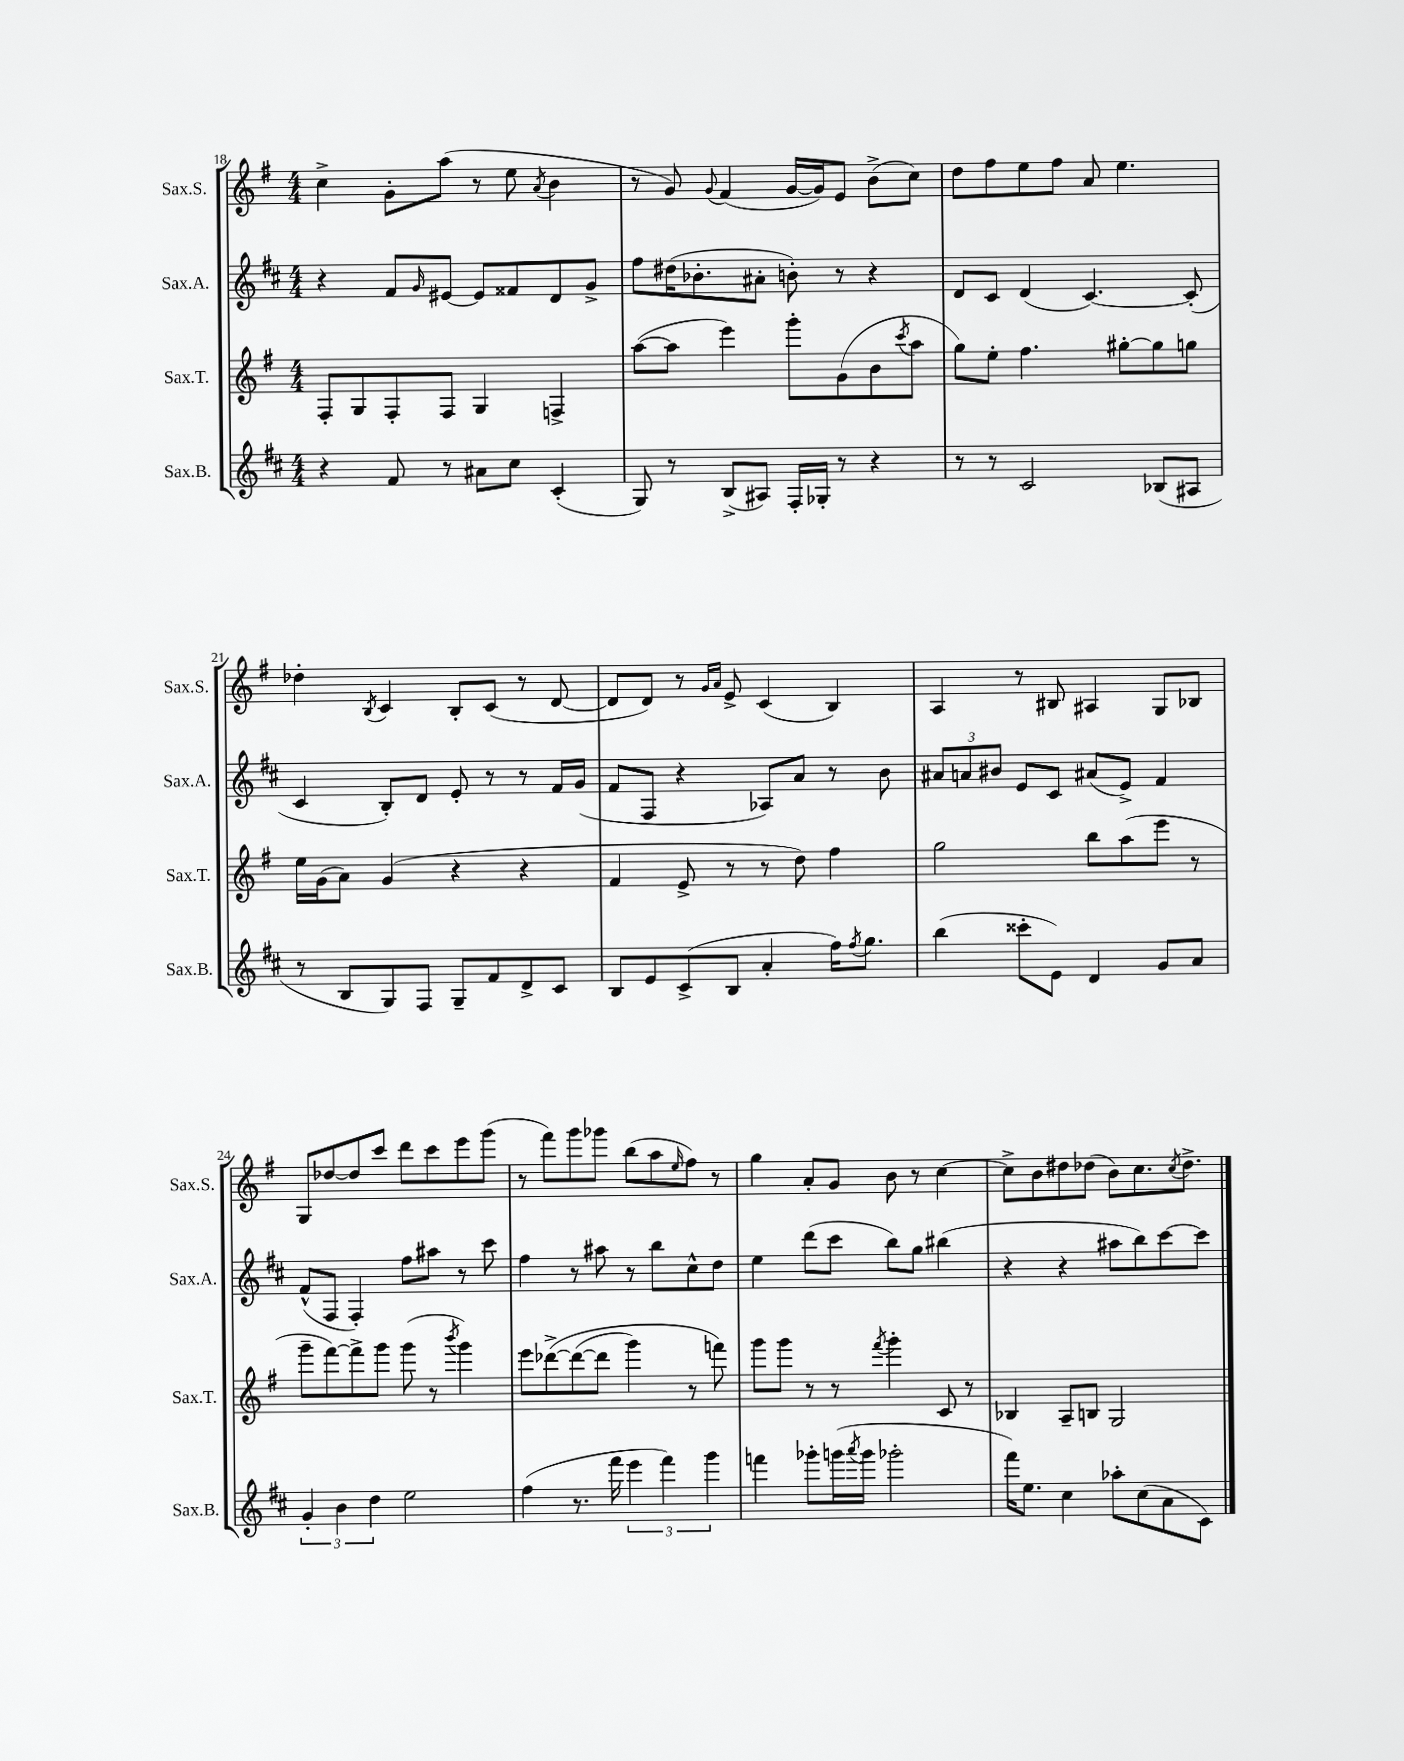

**kern	**kern	**kern	**kern
*staff4	*staff3	*staff2	*staff1
*clefG2	*clefG2	*clefG2	*clefG2
*k[f#c#]	*k[f#]	*k[f#c#]	*k[f#]
*M4/4	*M4/4	*M4/4	*M4/4
4r	8F#'/L	4r	4cc^\
.	8G/	.	.
8f#/	8F#'/	8f#/L	8g'\L
.	.	16qqg/	.
8r	8F#/J	[8e#/J	(8aa\J
8a#\L	4G/	8e#/]L	8r
8cc#\J	.	8f##/	8ee\
.	.	.	8qa/
(4c#'/	4F^/	8d/	4b\
.	.	8g^/J	.
=	=	=	=
8G/)	([8aa\L	8ff#\L	8r
8r	8aa\]J	(16dd#\K	8g/)
.	.	8.b-'\	.
.	.	.	8qqg/
(8B^/L	4eee\)	.	(4f#/
8A#/J)	.	8a#'\J	.
16F#'/LL	8ggg'\L	8b'\)	[16g/LL
16G-'/JJ	.	.	16g/]J)
8r	(8g\	8r	8e/J
4r	8b\	4r	(8b^\L
.	8qccc/	.	.
.	8aa\J	.	8cc\J)
=	=	=	=
8r	8gg\L)	8d/L	8dd\L
8r	8ee'\J	8c#/J	8ff#\
2c#/	4.ff#\	(4d/	8ee\
.	.	.	8ff#\J
.	.	[4.c#/)	8a/
.	[8gg#'\L	.	4.ee\
(8B-/L	8gg#\]	.	.
8A#/J	8gg\J	(8c#'/]	.
=	=	=	=
8r	16ee\LL	4c#/	4dd-'\
.	(16g\J	.	.
8B/L	8a\J)	.	.
.	.	.	8qB/
8G/)	(4g/	8B'/L)	4c/
8F#/J	.	8d/J	.
8G~/L	4r	8e'/	8B'/L
8f#/	.	8r	(8c/J
8d^/	4r	8r	8r
8c#/J	.	16f#/LL	[8d/
.	.	(16g/JJ	.
=	=	=	=
8B/L	4f#/	8f#/L	8d/]L
8e/	.	8F#/J	8d/J)
(8c#^/	8e^/	4r	8r
.	.	.	16qqg/LL
.	.	.	16qqa/JJ
8B/J	8r	.	8e^/
4a'/	8r	8A-/L)	(4c/
.	8dd\)	8a/J	.
16ff#\LK)	4ff#\	8r	4B/)
8qff#/	.	.	.
8.gg\J	.	.	.
.	.	8b\	.
=	=	=	=
(4bb\	2gg\	12a#/L	4A/
.	.	12a/	.
.	.	12b#/J	.
8ccc##'\L	.	8e/L	8r
8e\J)	.	8c#/J	8B#/
4d/	8bb\L	(8a#/L	4A#/
.	(8aa\	8e^/J)	.
8g/L	8eee\J	4f#/	8G/L
8a/J	8r	.	8B-/J
=	=	=	=
6g'/	8ggg~\L	(8f#^^/L	8G/L
.	[8fff#\)	8F#/J	[8dd-/
6b\	.	.	.
.	8fff#^\]	4F#'/)	8dd-/]
6dd\	.	.	.
.	8ggg\J	.	8ccc/J
2ee\	(8ggg\	8ff#\L	8ddd\L
.	8r	8aa#\J	8ccc\
.	8qbbb/	.	.
.	4ggg\)	8r	8eee\
.	.	8ccc#\	(8ggg\J
=	=	=	=
(4ff#\	8eee\L	4ff#\	8r
.	&([8ddd-^\	.	8fff#\L)
8.r	(8ddd-\_	8r	8ggg\
.	8ddd-\]J	8aa#\	8ggg-\J
16fff#\	.	.	.
6eee\	4ggg\)	8r	(8bb\L
.	.	8bb\L	8aa\
6fff#\)	.	.	.
.	.	.	16qqee/
.	8r	8cc#^^\	8ff#\J)
6ggg\	.	.	.
.	8fff\&)	8dd\J	8r
=	=	=	=
4fff\	8ggg\L	4ee\	4gg\
.	8ggg\J	.	.
8ggg-'\L	8r	(8ddd\L	8a'/L
(16ggg\L	8r	8ccc#\J	8g/J
8qaaa/	.	.	.
16ggg\JJ	.	.	.
.	8qfff#/	.	.
2ggg-'\	4ggg'\	8bb\L)	8b\
.	.	8gg\J	8r
.	8c/	(4bb#\	[4cc\
.	8r	.	.
=	=	=	=
16fff#\LK)	4B-/	4r	8cc^\]L
8.ee\J	.	.	.
.	.	.	8b\
4cc#\	8A~/L	4r	8dd#\
.	8B/J	.	(8dd-\J
8aa-'\L	2G/	8aa#\L	8b\L)
(8cc#\	.	8bb\)	8.cc\
8a\	.	[8ccc#\	.
.	.	.	8qcc/
.	.	.	8.dd-^\J
8c#\J)	.	8ccc#\]J	.
==	==	==	==
*-	*-	*-	*-
